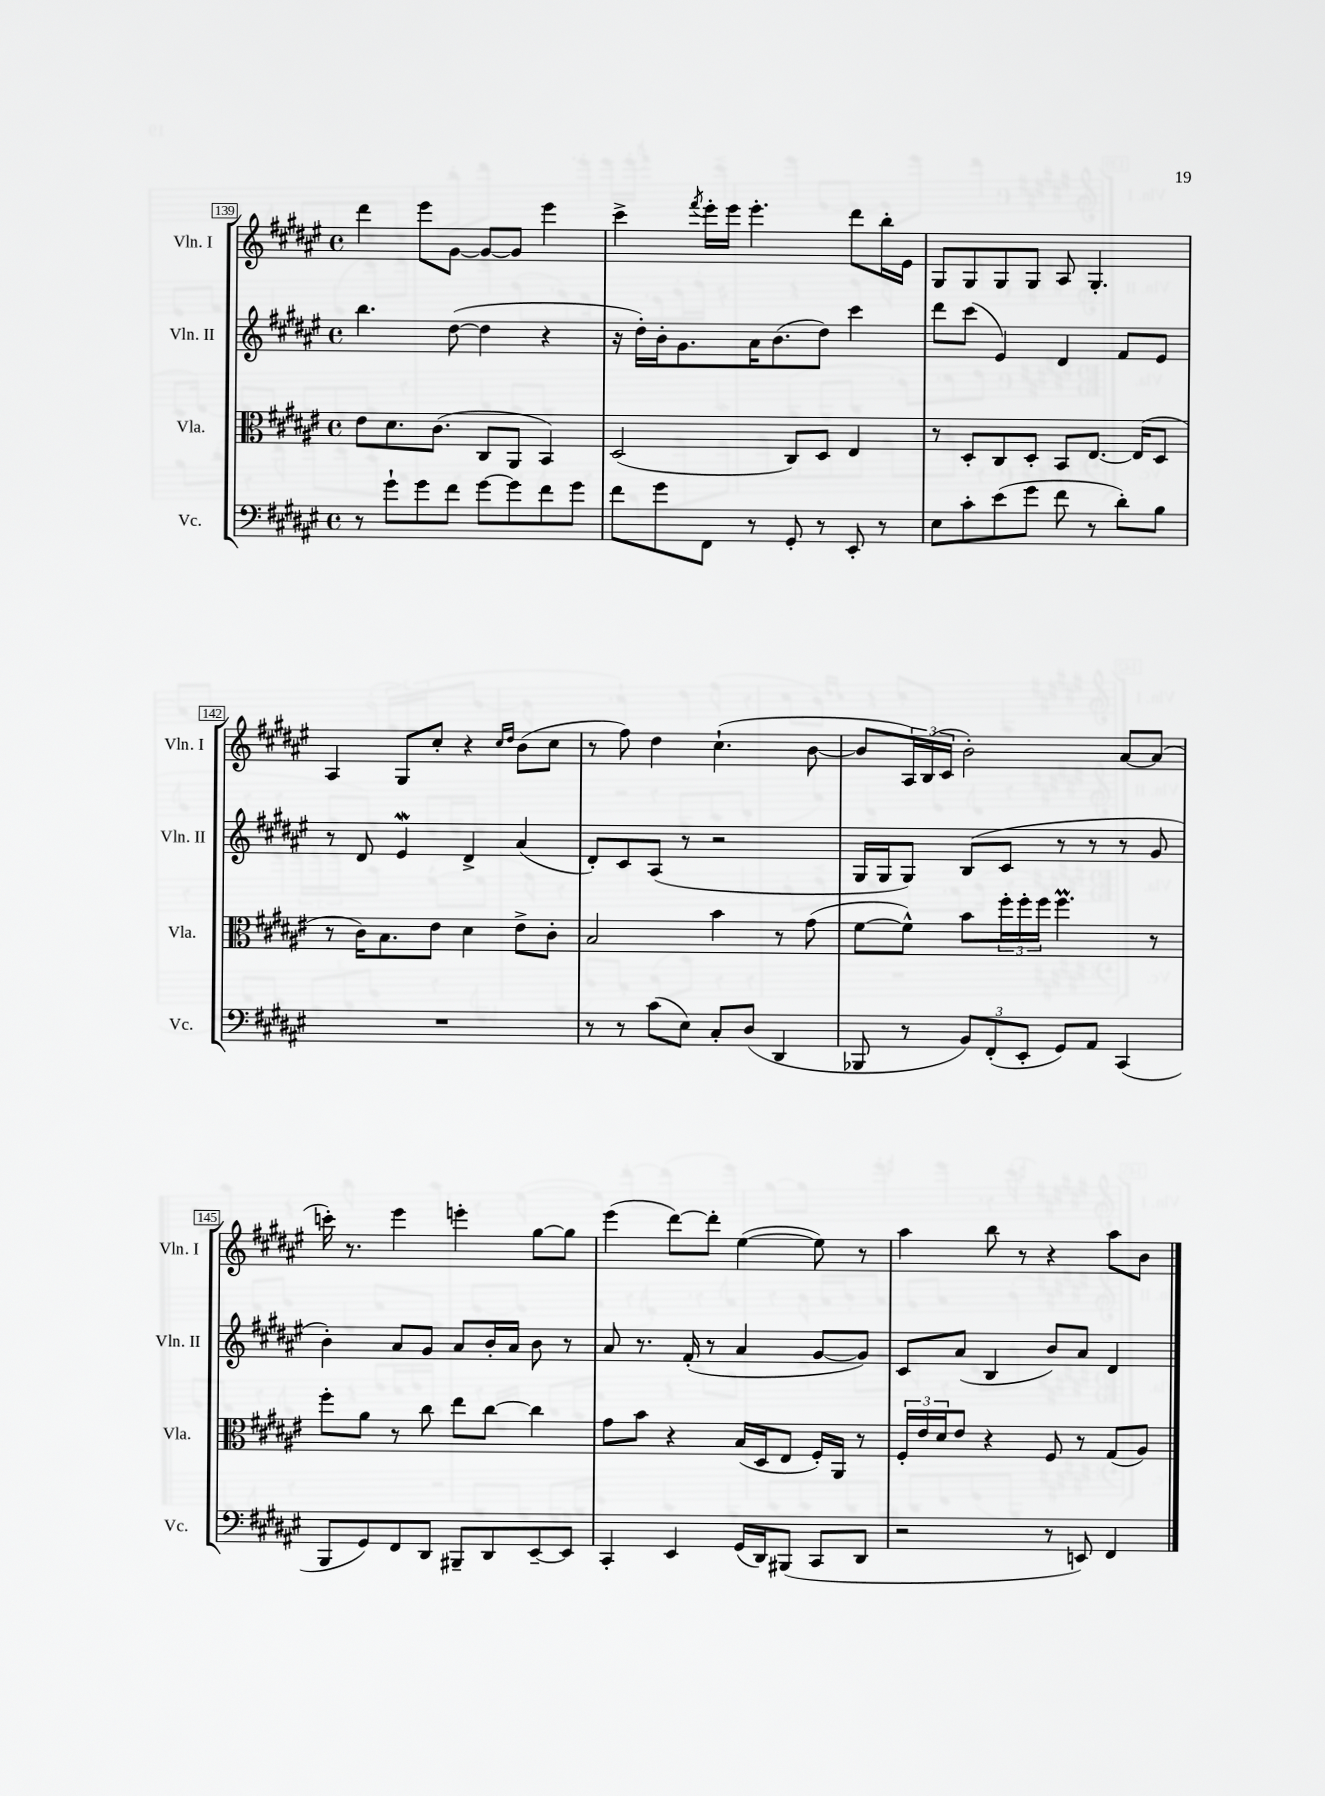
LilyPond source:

<<
\new StaffGroup <<
\new Staff = "s0" \with { instrumentName = "Vln. I" shortInstrumentName = "Vln. I" } {
    \clef treble \key fis \major \defaultTimeSignature \time 4/4
    dis'''4 eis'''8 gis'8~ gis'8~ gis'8 eis'''4 |
    cis'''4-> \acciaccatura { fis'''8 } eis'''16-. eis'''16 eis'''4.-. dis'''8 b''16-. eis'16 |
    gis8 gis8 gis8 gis8 ais8 gis4.-. |
    ais4 gis8 cis''8-. r4 \grace { cis''16 dis''16 } b'8( cis''8 |
    r8 fis''8) dis''4 cis''4.-!( b'8~ |
    b'8 \tuplet 3/2 { ais16) b16( cis'16 } b'2-.) ais'8~ ais'8( |
    c'''16-.) r8. eis'''4 e'''4-. gis''8~ gis''8 |
    eis'''4( dis'''8~) dis'''8-. eis''4~( eis''8) r8 |
    ais''4 b''8 r8 r4 ais''8 b'8 \bar "|." |
}
\new Staff = "s1" \with { instrumentName = "Vln. II" shortInstrumentName = "Vln. II" } {
    \clef treble \key fis \major \defaultTimeSignature \time 4/4
    b''4. dis''8~( dis''4 r4 |
    r16 dis''16-.) b'16-. gis'8. ais'16 b'8.( dis''8) cis'''4 |
    dis'''8 cis'''8( eis'4) dis'4 fis'8 eis'8 |
    r8 dis'8 eis'4\mordent dis'4-> ais'4( |
    dis'8-.) cis'8 ais8( r8 r2 |
    gis16 gis16 gis8) b8( cis'8 r8 r8 r8 gis'8 |
    b'4-.) ais'8 gis'8 ais'8 b'16-. ais'16 b'8 r8 |
    ais'8 r8. fis'16-.( r8 ais'4 gis'8~ gis'8) |
    cis'8 ais'8( b4 b'8) ais'8 dis'4 \bar "|." |
}
\new Staff = "s2" \with { instrumentName = "Vla." shortInstrumentName = "Vla." } {
    \clef alto \key fis \major \defaultTimeSignature \time 4/4
    eis'8 dis'8. cis'8.( cis8 ais,8 b,4) |
    dis2( cis8) dis8 eis4 |
    r8 dis8-. cis8 dis8-. b,8 eis8.~ eis16( dis8 |
    r8 cis'16) b8. eis'8 dis'4 eis'8-> cis'8-. |
    b2 b'4 r8 gis'8( |
    fis'8~ fis'8-^) b'8 \tuplet 3/2 { fis''16-. fis''16-. fis''16 } fis''4.\prall r8 |
    fis''8-. ais'8 r8 cis''8 eis''8 cis''8~ cis''4 |
    gis'8 b'8 r4 b16( dis16 eis8 fis16-.) ais,16 r8 |
    \tuplet 3/2 { fis16-. eis'16 dis'16 } eis'8 r4 fis8 r8 gis8( ais8) \bar "|." |
}
\new Staff = "s3" \with { instrumentName = "Vc." shortInstrumentName = "Vc." } {
    \clef bass \key fis \major \defaultTimeSignature \time 4/4
    r8 gis'8-! gis'8 fis'8 gis'8~ gis'8 fis'8 gis'8 |
    fis'8 gis'8 fis,8 r8 gis,8-. r8 eis,8-. r8 |
    eis8 cis'8-. eis'8( gis'8 fis'8 r8 dis'8-.) b8 |
    R1 |
    r8 r8 cis'8( eis8) cis8-. dis8( dis,4 |
    bes,,8 r8 \tuplet 3/2 { b,8) fis,8-.( eis,8-. } gis,8) ais,8 cis,4( |
    b,,8 gis,8) fis,8 dis,8 bis,,8-- dis,8 eis,8~-- eis,8 |
    cis,4-. eis,4 gis,16( dis,16) bis,,8( cis,8 dis,8 |
    r2 r8 e,8) fis,4 \bar "|." |
}
>>
>>
\layout { \context { \Score currentBarNumber = #139 \override BarNumber.stencil = #(make-stencil-boxer 0.1 0.3 ly:text-interface::print) } }
